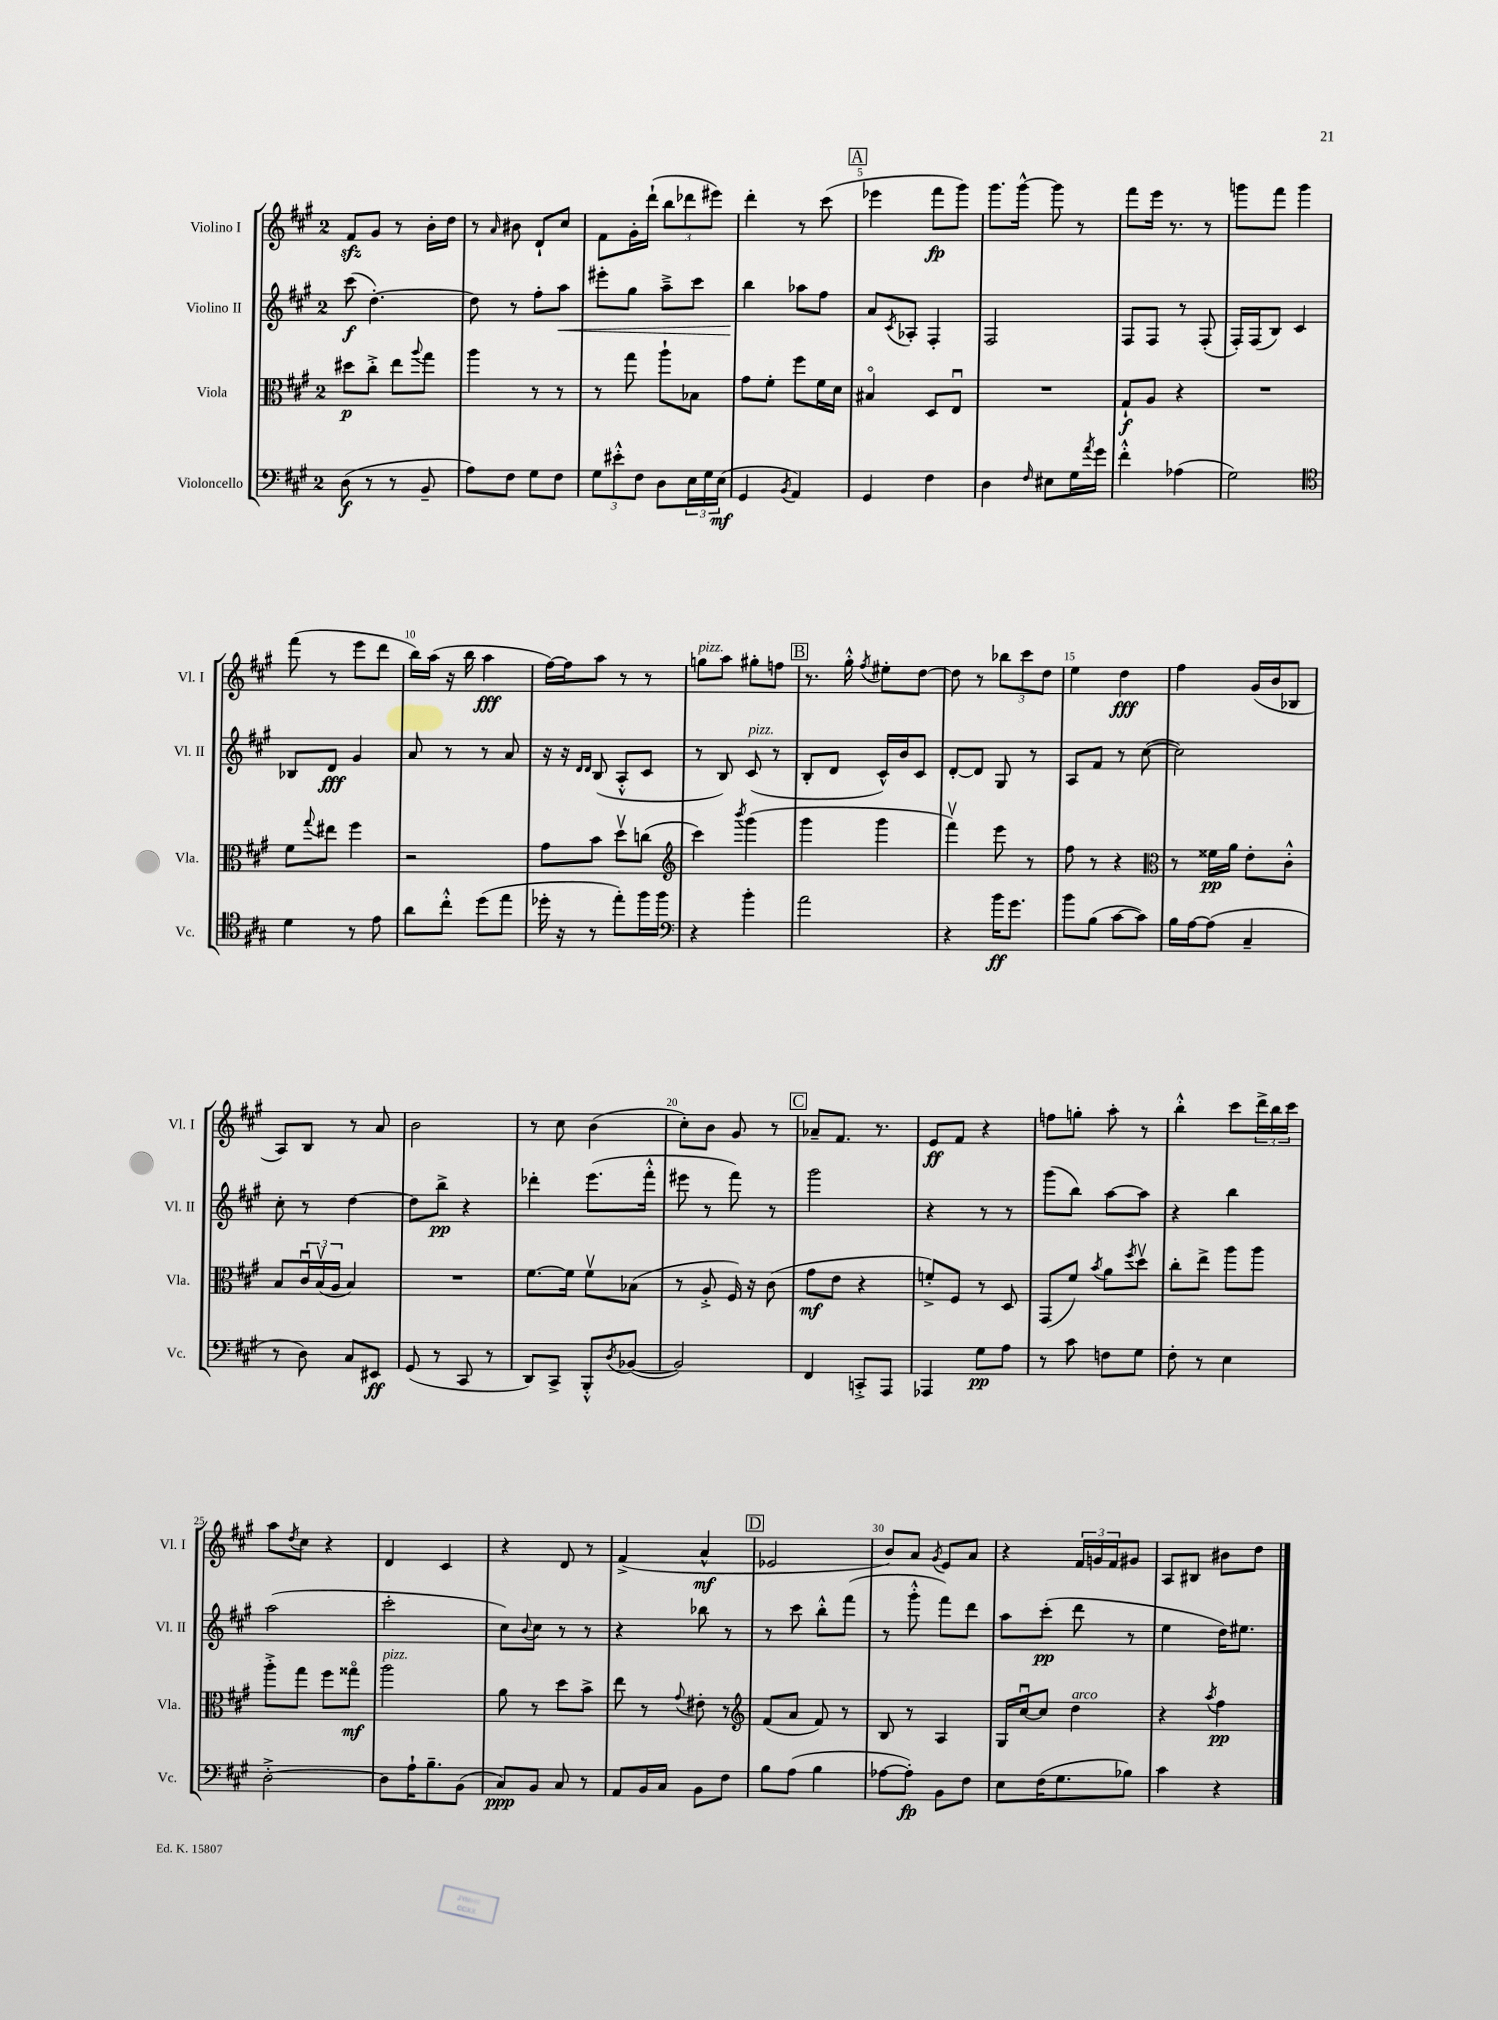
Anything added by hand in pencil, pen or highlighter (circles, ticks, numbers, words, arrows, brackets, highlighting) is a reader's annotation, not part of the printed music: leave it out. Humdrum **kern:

**kern	**kern	**kern	**kern
*staff4	*staff3	*staff2	*staff1
*clefF4	*clefC3	*clefG2	*clefG2
*k[f#c#g#]	*k[f#c#g#]	*k[f#c#g#]	*k[f#c#g#]
*M2/4	*M2/4	*M2/4	*M2/4
(8D	8dd#	(8ccc#	8f#
8r	8cc#'^	[4.dd')	8g#
8r	8ee	.	8r
.	8qqaa	.	.
8BB~	8gg#	.	16b'
.	.	.	16dd
=	=	=	=
8A)	4aa	8dd]	8r
.	.	.	16qqa
8F#	.	8r	8b#
8G#	8r	8ff#'	8d`
8F#	8r	8aa	8cc#
=	=	=	=
12G#	8r	8eee#'	8f#
12e#'^^	.	.	.
.	8gg#	8gg#	16g#'
12F#	.	.	.
.	.	.	(16ddd`
8D	8aa`	8aa~^	12bb
.	.	.	12ddd-
24E	8B-	8ccc#	.
24G#	.	.	12eee#)
(24E	.	.	.
=	=	=	=
4GG#	8g#	4bb	4ddd'
.	8f#'	.	.
8qBB	.	.	.
4AA)	8ff#	8aa-	8r
.	16f#	8ff#	(8ccc#
.	16d	.	.
=	=	=	=
4GG#	4B#o	8a	4eee-
.	.	8qc#	.
.	.	8A-'	.
4F#	8D	4F#'	8fff#
.	8Eu	.	8ggg#)
=	=	=	=
4D	2r	2F#	8.ggg#
.	.	.	[16ggg#^^
16qqF#	.	.	.
8E#	.	.	8ggg#]
16G#	.	.	8r
8qa	.	.	.
16g#	.	.	.
=	=	=	=
4f#'^^	8G#`	8F#	8fff#
.	8A	8F#	16eee
.	.	.	8.r
(4A-	4r	8r	.
.	.	(8F#'	8r
=	=	=	=
2G#)	2r	16F#')	8ggg
.	.	(16F#	.
.	.	8B)	8fff#
.	.	4c#	4ggg
=	=	=	=
*clefC4	*	*	*
4d	8f#	8B-	(8fff#
.	8qqgg#	.	.
.	8ee#	8d	8r
8r	4ff#	4g#	8eee
8e	.	.	8ddd
=	=	=	=
8a	2r	8a	16bb)
.	.	.	(16aa
8cc#'^^	.	8r	16r
.	.	.	16bb
(8dd	.	8r	4aa
8ee	.	8a	.
=	=	=	=
16dd-'	8g#	16r	[16ff#)
16r	.	16r	16ff#]
.	.	16qqd	.
.	.	16qqd	.
8r	8b	(8B	8aa
8ee')	8ddv	8A'^^	8r
16ff#	(8cc	8c#	8r
16ff#	.	.	.
=	=	=	=
*clefF4	*clefG2	*	*
4r	4ccc#)	8r	8gg
.	.	8B)	8aa
.	8qbbb	.	.
4b'	(4ggg#	(8c#	8gg#'
.	.	8r	8ff
=	=	=	=
2a	4ggg#	8B'	8.r
.	.	8d	.
.	.	.	16gg#'^^
.	.	.	8qff#
.	4ggg#	16c#^^)	8ee#'
.	.	16b	.
.	.	8c#	[8dd
=	=	=	=
4r	4fff#v)	[8d'	8dd]
.	.	8d]	8r
16b	8eee	8G#	12bb-
8.g#	.	.	.
.	.	.	12ccc#
.	8r	8r	.
.	.	.	12dd
=	=	=	=
8b	8ff#	8A	4ee
(8B	8r	8f#	.
[8c#	4r	8r	4dd
8c#])	.	([8cc#	.
=	=	=	=
*	*clefC3	*	*
16B	8r	2cc#])	4ff#
[16A	.	.	.
(8A]	16f##	.	.
.	16a	.	.
4C#~	8e'	.	(16g#
.	.	.	16b
.	8c#'^^	.	8B-
=	=	=	=
8r	8B	8cc#'	8A)
8D)	24c#u	8r	8B
.	(24Bv	.	.
.	24A	.	.
8C#	4B)	[4dd	8r
8EE#	.	.	8a
=	=	=	=
(8GG#	2r	8dd]	2b
8r	.	8bb^	.
8CC#	.	4r	.
8r	.	.	.
=	=	=	=
8DD)	[8.f#	4ddd-'	8r
8CC#^	.	.	8cc#
.	16f#]	.	.
8BBB'^^	8f#v	(8.eee	(4b
8qD	.	.	.
([8BB-	(8B-	.	.
.	.	16fff#'^^	.
=	=	=	=
2BB-])	8r	8eee#	8cc#')
.	8A'^	8r	8b
.	16F#)	8fff#)	8g#
.	16r	.	.
.	(8c#	8r	8r
=	=	=	=
4FF#	8g#	2ggg#	8a-~
.	8e	.	8.f#
8CC'^	4r	.	.
.	.	.	8.r
8AAA	.	.	.
=	=	=	=
4AAA-	8f'^)	4r	8e
.	8F#	.	8f#
8G#	8r	8r	4r
8A	8D	8r	.
=	=	=	=
8r	(8GG#	(8ggg#	8ff
8c#	8f#)	8bb)	8gg'
.	8qb	.	.
8F	8a	[8aa	8aa'
.	8qff#	.	.
8G#	8ddv	8aa]	8r
=	=	=	=
8F#'	8cc#'	4r	4bb'^^
8r	8ee^	.	.
4E	8aa	4bb	8ccc#
.	8aa	.	24ddd^
.	.	.	24bb
.	.	.	24ccc#
=	=	=	=
[2D'^	8aa'^	(2aa	8aa
.	.	.	8qdd
.	8gg#	.	8cc#
.	8ff#	.	4r
.	8gg##o	.	.
=	=	=	=
8D]	2aa	2ccc#'	4d
16A`	.	.	.
8.B~	.	.	.
.	.	.	4c#
(8BB	.	.	.
=	=	=	=
8C#)	8a	8cc#)	4r
.	.	8qqb	.
8BB	8r	8cc#	.
8C#	8dd	8r	8d
8r	8b^	8r	8r
=	=	=	=
8AA	8ee	4r	(4f#^
16BB	8r	.	.
16C#	.	.	.
.	8qqg#	.	.
8BB	8e#'	8bb-	4a^^
8F#	8r	8r	.
=	=	=	=
*	*clefG2	*	*
8B	(8f#	8r	2e-
(8A	8a	8ccc#	.
4B	8f#)	8bb'^^	.
.	8r	(8fff#	.
=	=	=	=
[8A-	8B	8r	8b)
8A-'])	8r	8ggg#'^^	8a
.	.	.	8qg#
8BB	4A	8fff#)	8e
8F#	.	8ddd	8a
=	=	=	=
8E	16G#	8aa	4r
.	[16cc#u	.	.
(16F#	8cc#]	(8ccc#'	.
8.G#	.	.	.
.	4dd	8ddd	24f#
.	.	.	24g
.	.	.	24f#
8B-)	.	8r	8g#
=	=	=	=
4c#	4r	4ee	8A
.	.	.	8B#
.	8qaa	.	.
4r	4ff#	16dd)	8b#
.	.	8.ee#	.
.	.	.	8dd
==	==	==	==
*-	*-	*-	*-
